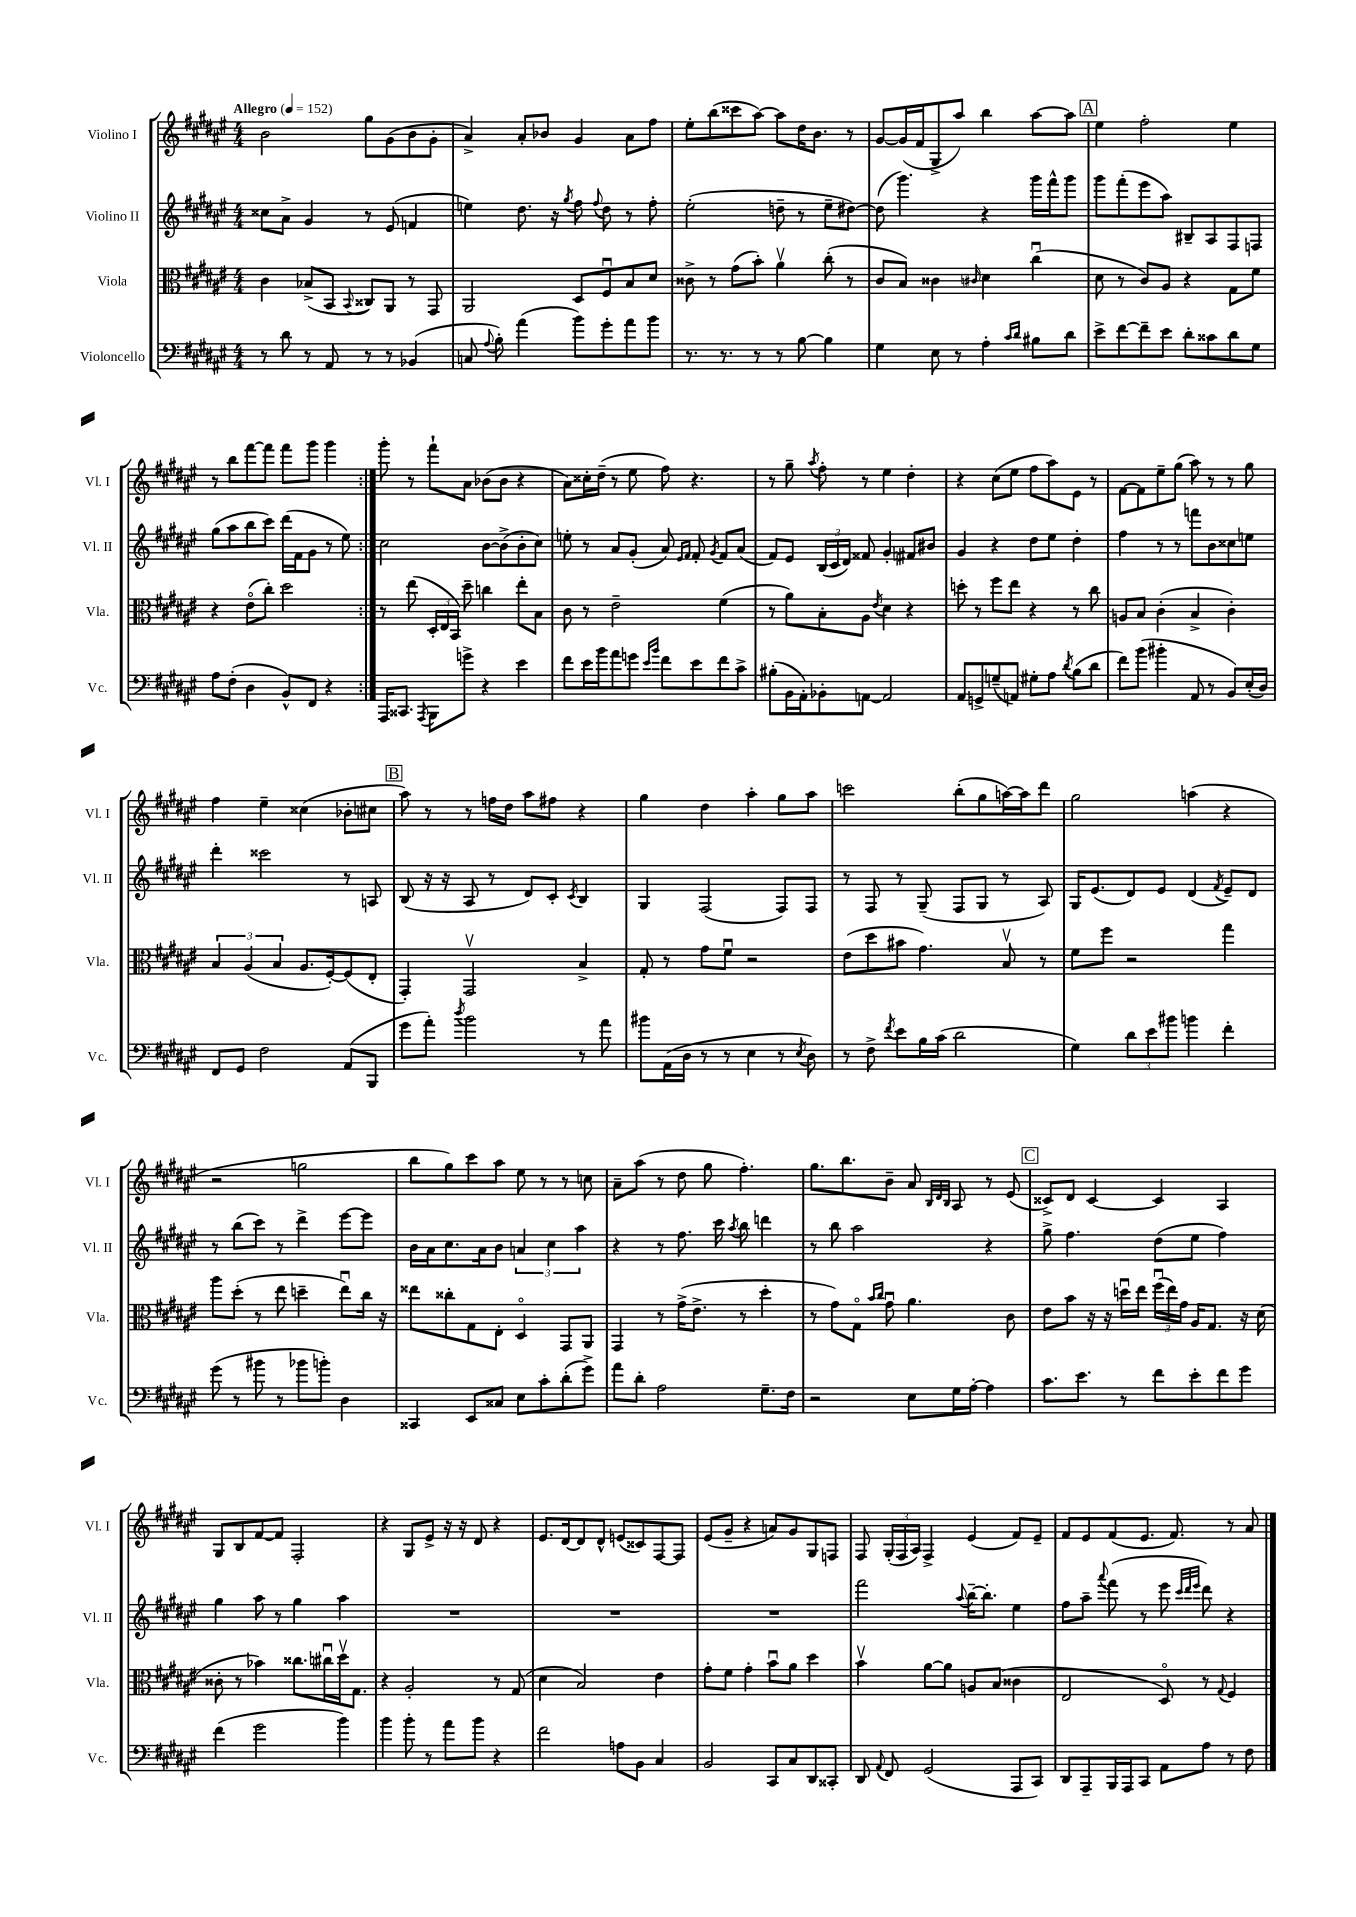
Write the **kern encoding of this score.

**kern	**kern	**kern	**kern
*part4	*part3	*part2	*part1
*staff4	*staff3	*staff2	*staff1
*I"Violoncello	*I"Viola	*I"Violino II	*I"Violino I
*I'Vc.	*I'Vla.	*I'Vl. II	*I'Vl. I
*clefF4	*clefC3	*clefG2	*clefG2
*k[f#c#g#d#a#e#]	*k[f#c#g#d#a#e#]	*k[f#c#g#d#a#e#]	*k[f#c#g#d#a#e#]
*M4/4	*M4/4	*M4/4	*M4/4
*MM152	*MM152	*MM152	*MM152
=1	=1	=1	=1
!	!	!	!LO:TX:a:B:t=Allegro
8r	4c#\	8cc##X\L	2b\
8d#\	.	8a#^\J	.
8r	(8B-X^/L	4g#/	.
8AA#/	8BB/J	.	.
.	8qqBB/	.	.
8r	8C##X/L)	8r	8gg#\L
8r	8AA#/J	(8e#/	(8g#\
(4BB-X/	8r	4fn/	8b\
.	8GG#/	.	8g#'\J
=2	=2	=2	=2
8Cn/	2AA#/	4een\)	4a#^/)
8qqA#/	.	.	.
8B'\)	.	.	.
(4a#\	.	8.dd#\	8a#'/L
.	.	.	8b-X/J
.	.	16r	.
.	.	8qgg#/	.
8b\L)	8D#/L	8ff#\	4g#/
.	.	8qqff#/	.
8g#'\	8F#u/	8dd#\	.
8a#\	8B/	8r	8a#\L
8b\J	8d#/J	8ff#'\	8ff#\J
=3	=3	=3	=3
8.r	8c##X^\	(2ee#'\	8ee#'\L
.	8r	.	(8bb\
8.r	.	.	.
.	(8g#\L	.	8ccc##X\
8r	8b'\J)	.	[8aa#\J)
8r	4a#v\	8ddn~\	8aa#\L]
[8B\	.	8r	16dd#\K
.	.	.	8.b\J
4B\]	(8cc#'\	8ee#~\L	.
.	8r	[8dd#X\J)	8r
=4	=4	=4	=4
4G#\	8c#/L	(8dd#\]	[8g#/L
.	8B/J)	4.ggg#\)	(16g#/L]
.	.	.	16f#/J
8E#\	4c##X\	.	8G#^/
8r	.	.	8aa#/J)
.	16qqc#X/	.	.
4A#'\	4d#\	4r	4bb\
16qqc#/LL	.	.	.
16qqd#/JJ	.	.	.
8B#X\L	(4cc#u\	16ggg#\LL	[8aa#\L
.	.	16fff#^^\J	.
8d#\J	.	8ggg#\J	8aa#\J]
!!LO:REH:place=s1:t=A
=5	=5	=5	=5
8e#^\L	8d#\	8ggg#\L	4ee#\
[8f#\	8r	(8fff#'\	.
8f#~\]	8c#/L)	8eee#\	2ff#'\
8e#\J	8A#/J	8aa#\J)	.
8d#'\L	4r	8B#X~/L	.
8c##X\	.	8A#/	.
8d#\	8G#\L	8F#/	4ee#\
8G#\J	8f#\J	8Fn/J	.
!!LO:LB:g=z
=6	=6	=6	=6
8A#\L	4r	(8gg#\L	8r
(8F#'\J	.	8aa#\	8bb\L
4D#\	(8e#\L	8bb\	[8fff#\
.	8cc#'\J)	8ccc#\J)	8fff#\J]
8BB^^/L)	2dd#\	(16ddd#\LL	8fff#\L
.	.	16f#\J	.
8FF#/J	.	8g#\J	8ggg#\J
4r	.	8r	4ggg#\
.	.	8ee#\)	.
=7:|!	=7:|!	=7:|!	=7:|!
16AAA#/KL	8r	2cc#\	8ggg#'\
8.CC##X/J	.	.	.
.	(8ee#\	.	8r
8qAAA#/	.	.	.
8BBB\L	24D#'/LL	.	8fff#`\L
.	24E#/	.	.
.	24BB/JJ)	.	.
8gn^\J	8dd#~\	.	8a#\J
4r	4ccn\	[8b\L	(8b-X\L
.	.	(8b^\]	8b-\J
4e#\	8ee#'\L	8b'\	4r
.	8B\J	8cc#\J)	.
=8	=8	=8	=8
8f#\L	8c#\	8een'\	8a#\L)
16e#\L	8r	8r	16cc##X'\L
16b\J	.	.	(16dd#~\JJ
8a#\	2e#~\	8a#/L	8r
8gn\J	.	(8g#'/J	8ee#\
16qqe#/LL	.	.	.
16qqb/JJ	.	.	.
8f#\L	.	8a#/)	8ff#\)
.	.	16qqe#/LL	.
.	.	16qqf#/JJ	.
8e#\	.	8f#'/	4.r
.	.	8qg#/	.
8f#\	(4f#\	8f#/L	.
8c#^\J	.	(8a#/J	.
=9	=9	=9	=9
(8B#X'\L	8r	8f#/L)	8r
16BB\L	8a#\L)	8e#/J	8gg#~\
16AA#'\J)	.	.	.
.	.	.	8qaa#/
8BB-X'\	8B'\	(24B/LL	8ff#'\
.	.	24c#/	.
.	.	24d#/JJ)	.
[8AAn\J	8A#\J	8f##X/	8r
.	8qe#/	.	.
2AA/]	4d#\	4g#'/	4ee#\
.	4r	8f#X/L	4dd#'\
.	.	8b#X/J	.
=10	=10	=10	=10
8AA#/L	8ddn'\	4g#/	4r
8GGn^/	8r	.	.
(8Gn~/	8ff#\L	4r	(8cc#\L
8AAn/J)	8ee#\J	.	8ee#\J
8G#X'\L	4r	8dd#\L	8ff#\L
8A#\J	.	8ee#\J	8aa#\)
8qd#/	.	.	.
(8B\L	8r	4dd#'\	8e#\J
8d#\J	8cc#\	.	8r
=11	=11	=11	=11
8f#\L)	8An/L	4ff#\	[8f#\L
(8b\J	8B/J	.	8f#\]
4b#X'\	(4c#'\	8r	8ee#~\
.	.	8r	(8gg#\J
8AA#/	4B^/	8fffn\L	8aa#\)
8r	.	8b\	8r
8BB/L)	4c#'\)	8cc##X\	8r
(16E#'/L	.	8een\J	8gg#\
16D#/JJ)	.	.	.
!!LO:LB:g=z
=12	=12	=12	=12
8FF#/L	6B/	4ddd#'\	4ff#\
8GG#/J	.	.	.
.	(6A#/	.	.
2F#\	.	2ccc##X\	4ee#~\
.	6B/	.	.
.	8.A#/L	.	(4cc##X\
.	[16F#'/k)	.	.
(8AA#/L	(8F#/]	8r	8b-X'\L
8BBB/J	8E#'/J	8An/	8cc#X\J
!!LO:REH:place=s1:t=B
=13	=13	=13	=13
8g#\L	4GG#'/)	(8B/	8aa#\)
8a#'\J)	.	16r	8r
.	.	16r	.
8qdd#/	.	.	.
2b\	2GG#v/	8A#/	8r
.	.	8r	16ffn\LL
.	.	.	16dd#\JJ
.	.	8d#/L)	8aa#\L
.	.	8c#'/J	8ff#X\J
.	.	8qc#/	.
8r	4B^/	4B/	4r
8a#\	.	.	.
=14	=14	=14	=14
8b#X\L	8G#'/	4G#/	4gg#\
(16AA#\L	8r	.	.
16D#\JJ	.	.	.
8r	8g#\L	(2F#/	4dd#\
8r	8f#u\J	.	.
4E#\	2r	.	4aa#'\
8r	.	8F#/L)	8gg#\L
8qE#/	.	.	.
8D#\)	.	8F#/J	8aa#\J
=15	=15	=15	=15
8r	(8e#\L	8r	2cccn\
8F#^\	8dd#\	8F#/	.
8qf#/	.	.	.
8e#\L	8b#X\J	8r	.
16B\L	4.g#\)	(8G#~/	.
(16c#\JJ	.	.	.
2d#\	.	8F#/L	(8bb'\L
.	.	8G#/J	8gg#\
.	8Bv/	8r	[16aan\L)
.	.	.	16aa\J]
.	8r	8A#/)	8ddd#\J
=16	=16	=16	=16
4G#\)	8f#\L	16G#/KL	2gg#\
.	.	(8.e#/	.
.	8ff#\J	.	.
12d#\L	2r	8d#/)	.
12e#\	.	.	.
.	.	8e#/J	.
12b#X\J	.	.	.
4bn\	.	(4d#/	(4aan\
.	.	8qf#/	.
4f#'\	4gg#\	8e#~/L)	4r
.	.	8d#/J	.
!!LO:LB:g=z
=17	=17	=17	=17
(8g#\	8aa#\L	8r	2r
8r	(8dd#'\J	(8bb\L	.
8b#X\	8r	8ccc#\J)	.
8r	8ee#\	8r	.
8b-X\L	4ddn~\	4ddd#^\	2ggn\
8bn'\J)	.	.	.
4D#\	8ee#u\L)	[8eee#\L	.
.	16cc#\Jk	8eee#\J]	.
.	16r	.	.
=18	=18	=18	=18
4CC##X/	8ee##X\L	16b\LL	8bb\L
.	.	16a#\J	.
.	8cc##X'\	8.cc#\	8gg#\)
8EE#/L	8G#\	.	8ccc#\
.	.	16a#\k	.
8C##X/J	8E#'\J	8b\J	8aa#\J
8E#\L	4D#/	6an/	8ee#\
8c#'\	.	.	8r
.	.	6cc#\	.
(8d#'\	8GG#/L	.	8r
.	.	6aa#\	.
8g#^\J)	8AA#/J	.	8ccn\
=19	=19	=19	=19
8a#\L	4GG#/	4r	8a#~\L
8d#'\J	.	.	(8aa#\J
2A#\	8r	8r	8r
.	(16g#^\KL	8.ff#\	8dd#\
.	8.e#^\J	.	.
.	.	.	8gg#\
.	.	16ccc#\	.
.	.	8qaa#/	.
.	8r	8bb\	4.ff#'\)
8.G#~\L	4dd#'\	4dddn\	.
16F#\Jk	.	.	.
=20	=20	=20	=20
2r	8r	8r	8.gg#\L
.	8g#\L)	8bb\	.
.	.	.	8.bb\
.	8G#\J	2aa#\	.
.	16qqb/LL	.	.
.	16qqcc#/JJ	.	.
.	8g#u\	.	8b~\J
8E#\L	4.a#\	.	8a#/
.	.	.	32qqB/LLL
.	.	.	32qqd#/
.	.	.	32qqB/JJJ
16G#\L	.	.	8A#/
[16A#'\JJ	.	.	.
4A#\]	.	4r	8r
.	8c#\	.	(8e#/
!!LO:REH:place=s1:t=C
=21	=21	=21	=21
8.c#\L	8e#\L	8gg#^\	8c##X^/L)
.	8b\J	4.ff#\	8d#/J
8.e#\J	.	.	.
.	16r	.	[4c##/
.	16r	.	.
8r	16ddnu\LL	.	.
.	16ee#\JJ	.	.
8f#\L	(24ff#u\LL	(8dd#\L	4c##/]
.	24ee#\)	.	.
.	24g#\JJ	.	.
8e#'\	16A#/KL	8ee#\J	.
.	8.G#/J	.	.
8f#\	.	4ff#\)	4A#/
8g#\J	16r	.	.
.	(16d#\	.	.
!!LO:LB:g=z
=22	=22	=22	=22
(4f#\	8c##X'\	4gg#\	8G#/L
.	8r	.	8B/
2g#\	4b-X\)	8aa#\	[8f#/
.	.	8r	8f#/J]
.	8.cc##X\L	4gg#\	2F#'/
.	16cc#Xu\L	.	.
4b\)	16dd#v\J	4aa#\	.
.	8.G#\J	.	.
=23	=23	=23	=23
4b\	4r	1r	4r
8b'\	2A#'/	.	8G#/L
8r	.	.	8e#^/J
8a#\L	.	.	16r
.	.	.	16r
8b\J	.	.	8d#/
4r	8r	.	4r
.	(8G#/	.	.
=24	=24	=24	=24
2f#\	4d#\	1r	8.e#/L
.	.	.	[16d#/k
.	2B/)	.	8d#/]
.	.	.	8d#^^/J
8An\L	.	.	(8en/L
8BB\J	.	.	8c##X/)
4C#/	4e#\	.	[8F#/
.	.	.	8F#/J]
=25	=25	=25	=25
2BB/	8g#'\L	1r	(8e#/L
.	8f#\J	.	8g#~/J
.	4g#'\	.	4r
8CC#/L	8bu\L	.	8an/L)
8C#/	8a#\J	.	8g#/
8DD#/	4dd#\	.	8G#/
8CC##X'/J	.	.	8Fn/J
=26	=26	=26	=26
8DD#/	4bv\	2fff#\	8F#/
8qqAA#/	.	.	.
8FF#/	.	.	(24G#'/LL
.	.	.	24F#/
.	.	.	24A#/JJ)
(2GG#/	[8a#\L	.	4F#^/
.	8a#\J]	.	.
.	.	8qqaa#/	.
.	8An/L	[16bb~\KL	(4e#/
.	.	8.bb'\J]	.
.	(8B/J	.	.
8AAA#/L	4c##X\	4ee#\	8f#/L)
8CC#/J)	.	.	8e#~/J
=27	=27	=27	=27
8DD#/L	2E#/	8ff#\L	8f#/L
8AAA#~/	.	8aa#~\J	8e#/
.	.	8qqaaa#/	.
16BBB/L	.	(8fff#\	(8f#/
16AAA#/J	.	.	.
8CC#/J	.	8r	8.e#/J
8AA#\L	8D#/)	8eee#\	.
.	.	.	8.f#/)
.	.	32qqccc#/LLL	.
.	.	32qqddd#/	.
.	.	32qqeee#/JJJ	.
8A#\J	8r	8ddd#\)	.
.	8qqG#/	.	.
8r	4F#/	4r	8r
8F#\	.	.	8a#/
==	==	==	==
*-	*-	*-	*-
